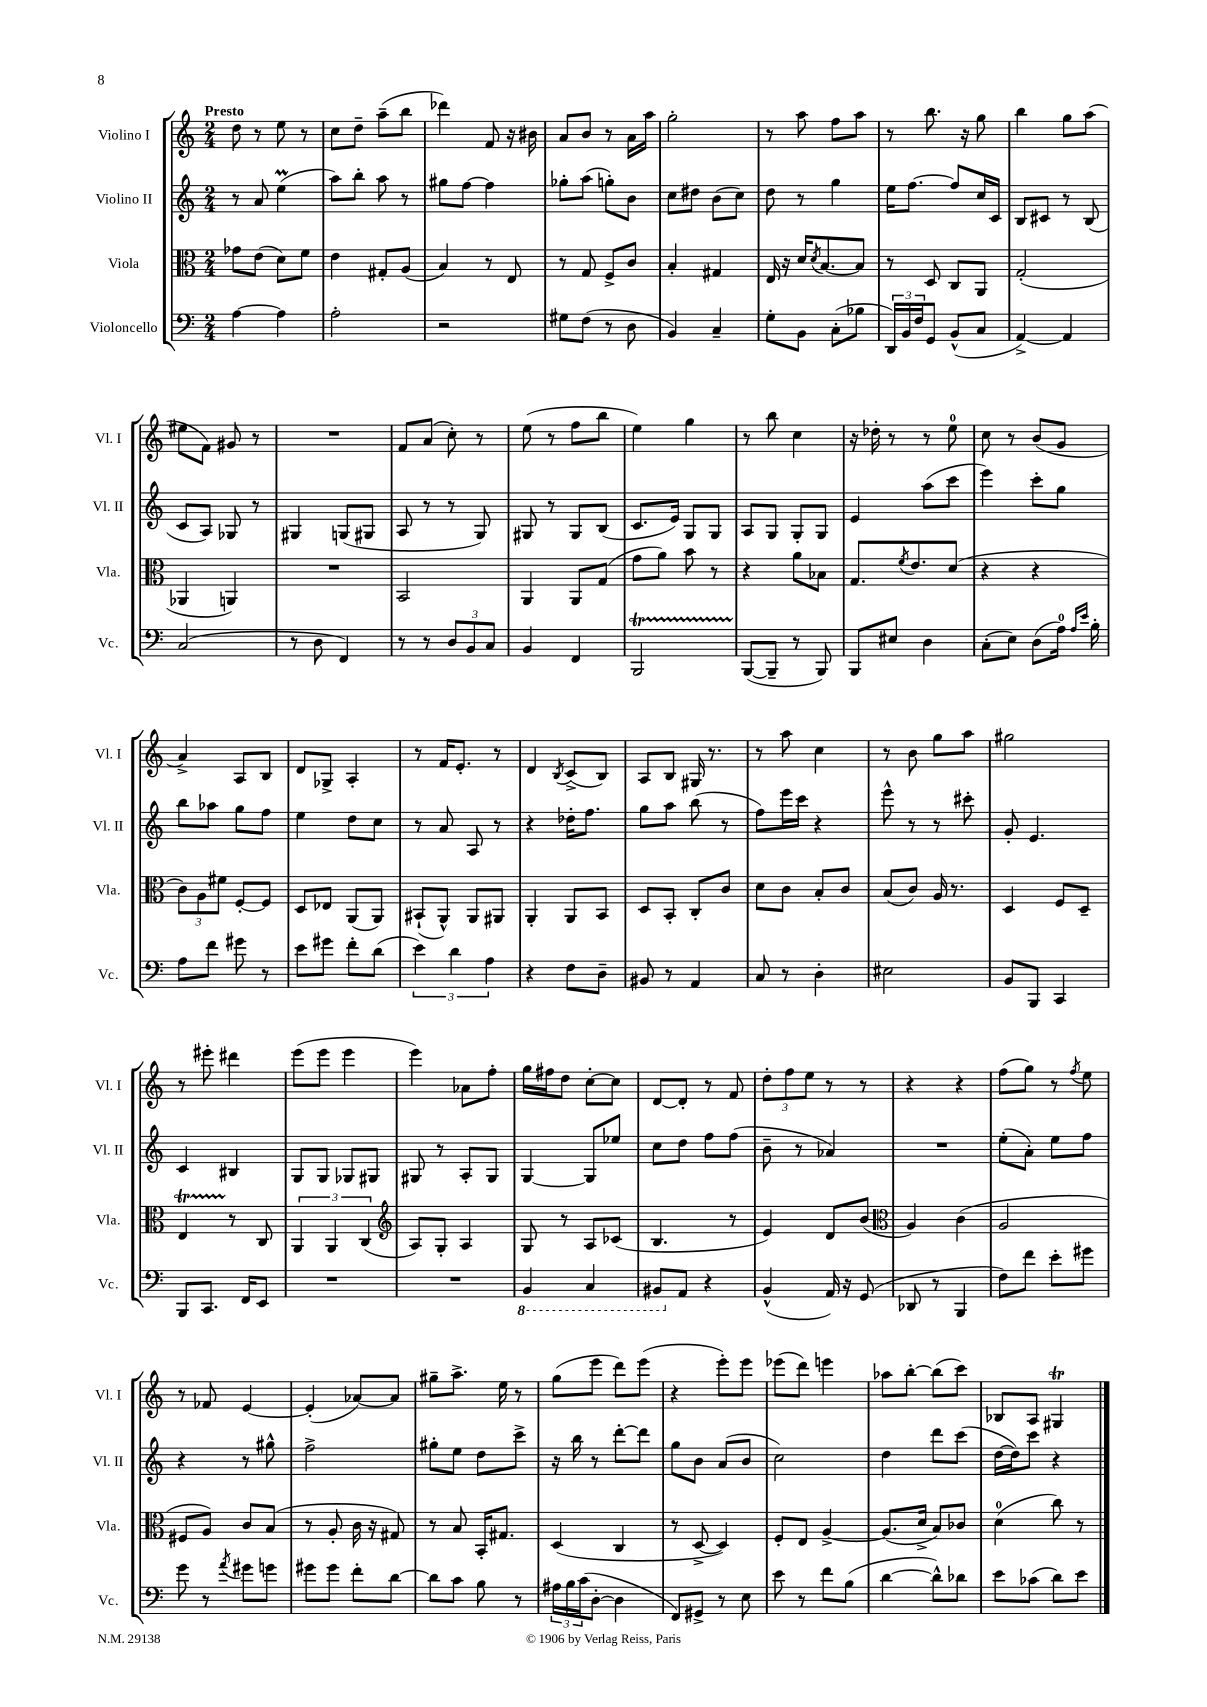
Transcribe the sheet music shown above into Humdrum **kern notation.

**kern	**kern	**kern	**kern
*staff4	*staff3	*staff2	*staff1
*clefF4	*clefC3	*clefG2	*clefG2
*k[]	*k[]	*k[]	*k[]
*M2/4	*M2/4	*M2/4	*M2/4
[4A	8g-	8r	8dd
.	(8e	8a	8r
4A]	8d)	(4ee	8ee
.	8f	.	8r
=	=	=	=
2A'	4e	8aa)	8cc
.	.	8bb'	8dd~
.	8G#'	8aa	(8aa~
.	(8A	8r	8bb
=	=	=	=
2r	4B)	8gg#	4ddd-)
.	.	[8ff	.
.	8r	4ff]	8f
.	8E	.	16r
.	.	.	16b#
=	=	=	=
8G#	8r	8gg-'	8a
(8F	8G	(8aa	8b
8r	8F^	8gg')	8r
8D	8c	8b	16a
.	.	.	16aa
=	=	=	=
4BB)	4B'	8cc	2gg'
.	.	8dd#	.
4C~	4G#	(8b	.
.	.	8cc)	.
=	=	=	=
8G'	16E	8dd	8r
.	16r	.	.
8BB	16d	8r	8aa
.	8qd	.	.
.	[8.B	.	.
(8C'	.	4gg	8ff
8B-	8B]	.	8aa
=	=	=	=
24DD)	8r	16ee	8r
24BB	.	.	.
.	.	[8.ff	.
24F	.	.	.
8GG	8D	.	8.bb
(8BB^^	8C	8ff]	.
.	.	.	16r
8C	8AA	16cc	8gg
.	.	16c	.
=	=	=	=
[4AA^)	(2G'	8B	4bb
.	.	8c#	.
4AA]	.	8r	8gg
.	.	(8B	(8aa
=	=	=	=
(2C	4AA-	8c	8ee#
.	.	8A)	8f)
.	4AA)	8G-	8g#
.	.	8r	8r
=	=	=	=
8r	2r	4G#	2r
8D	.	.	.
4FF)	.	(8G	.
.	.	8G#	.
=	=	=	=
8r	2BB	8A	8f
8r	.	8r	(8a
12D	.	8r	8cc')
12BB	.	.	.
.	.	8G)	8r
12C	.	.	.
=	=	=	=
4BB	4AA	8G#	(8ee
.	.	8r	8r
4FF	8AA	8G#	8ff
.	(8G	(8B	8bb
=	=	=	=
2BBB	8g	8.c	4ee)
.	8a)	.	.
.	.	16e)	.
.	8b	8G	4gg
.	8r	8G	.
=	=	=	=
([8BBB	4r	8A	8r
8BBB~]	.	8G	8bb
8r	8a	8G'	4cc
8BBB)	8B-	8G	.
=	=	=	=
8BBB	8.G	4e	16r
.	.	.	16dd-'
8E#	.	.	8r
.	8qf	.	.
.	8.e	.	.
4D	.	(8aa	8r
.	(8d	8ccc	8ee
=	=	=	=
(8C'	4r	4eee)	8cc
8E)	.	.	8r
(8D	4r	8ccc'	(8b
16A)	.	8gg	8g
16qqA	.	.	.
16qqe	.	.	.
16B'	.	.	.
=	=	=	=
8A	12c)	8bb	4a^)
.	12A	.	.
8f	.	8aa-	.
.	12f#	.	.
8g#	[8F'	8gg	8A
8r	8F]	8ff	8B
=	=	=	=
8e	8D	4ee	8d
8g#	8E-	.	8G-^
8f'	(8AA	8dd	4A'
(8d	8AA)	8cc	.
=	=	=	=
6e)	(8BB#`	8r	8r
.	8AA^^)	8a	16f
6d	.	.	.
.	.	.	8.e'
.	8AA	8A	.
6A	.	.	.
.	8AA#	8r	8r
=	=	=	=
4r	4AA'	4r	4d
.	.	.	8qB
8F	8AA	16dd-'	(8c^
.	.	8.ff	.
8D~	8BB	.	8B)
=	=	=	=
8BB#	8D	8gg	8A
8r	8BB'	8aa	8B
4AA	8C'	(8bb	16G#
.	.	.	8.r
.	8c	8r	.
=	=	=	=
8C	8d	8ff)	8r
8r	8c	16eee	8aa
.	.	16ccc	.
4D'	8B'	4r	4cc
.	8c	.	.
=	=	=	=
2E#	(8B	8eee^^	8r
.	8c)	8r	8b
.	16A	8r	8gg
.	8.r	.	.
.	.	8ccc#'	8aa
=	=	=	=
8BB	4D	8g'	2gg#
8BBB	.	4.e	.
4CC	8F	.	.
.	8D~	.	.
=	=	=	=
8BBB	4E	4c	8r
8.CC	.	.	8eee#'
.	8r	4B#	4ddd#
16FF	.	.	.
8EE	8C	.	.
=	=	=	=
2r	6AA	8G	(8eee
.	.	8G	8eee
.	6AA	.	.
.	.	8G-	4eee
.	(6C	.	.
.	.	8G#	.
=	=	=	=
*	*clefG2	*	*
2r	8A)	8G#	4eee)
.	8G'	8r	.
.	4A	8A'	8a-
.	.	8G#	8ff'
=	=	=	=
4BBB	8G	[4G	16gg
.	.	.	16ff#
.	8r	.	8dd
4CC	8A	8G]	[8cc'
.	(8c-	8ee-	8cc]
=	=	=	=
8BBB#	4.B	8cc	[8d
8AA	.	8dd	8d']
4r	.	8ff	8r
.	8r	(8ff	8f
=	=	=	=
(4BB^^	4e)	8b~	12dd'
.	.	.	12ff
.	.	8r	.
.	.	.	12ee
16AA)	8d	4a-)	8r
16r	.	.	.
(8GG	(8b	.	8r
=	=	=	=
*	*clefC3	*	*
8DD-	4A)	2r	4r
8r	.	.	.
4BBB	(4c	.	4r
=	=	=	=
8F)	2A	(8ee'	(8ff
8f	.	8a')	8gg)
8e'	.	8ee	8r
.	.	.	8qff
8g#	.	8ff	8ee
=	=	=	=
8g	8F#	4r	8r
8r	8A)	.	8f-
8qa	.	.	.
8g#	8c	8r	[4e
8g	(8B	8gg#^^	.
=	=	=	=
8g#	8r	2ff^	(4e']
8g#	8A'	.	.
8f'	16c	.	[8a-)
.	16r	.	.
[8d	8G#)	.	8a-]
=	=	=	=
8d]	8r	8gg#'	8gg#~
8c	8B	8ee	8.aa^
8B	16BB'	8dd	.
.	8.G#	.	16ee
8r	.	8ccc^	8r
=	=	=	=
24A#	(4D	16r	(8gg
24B	.	.	.
.	.	16bb	.
(24c	.	.	.
[8D'	.	8r	8eee
4D]	4C	[8ddd'	8ddd)
.	.	8ddd]	(8eee
=	=	=	=
8FF)	8r	8gg	4r
8GG#^	[8D^	8b	.
8r	4D])	(8a	8eee')
8E	.	8b	8eee
=	=	=	=
8e	8F'	2cc)	(8eee-
8r	8E	.	8ddd)
8f	[4A^	.	4eee
(8B	.	.	.
=	=	=	=
[4d	(8.A]	4dd	8aa-
.	.	.	[8bb'
.	16d^	.	.
8d^^])	8B)	8ddd	(8bb]
8d-	8c-	(8ccc	8ccc)
=	=	=	=
8e	(4d	[16dd	8B-
.	.	16dd])	.
(8c-	.	8ccc	8A
8d)	8cc)	4r	4G#
8e	8r	.	.
==	==	==	==
*-	*-	*-	*-
